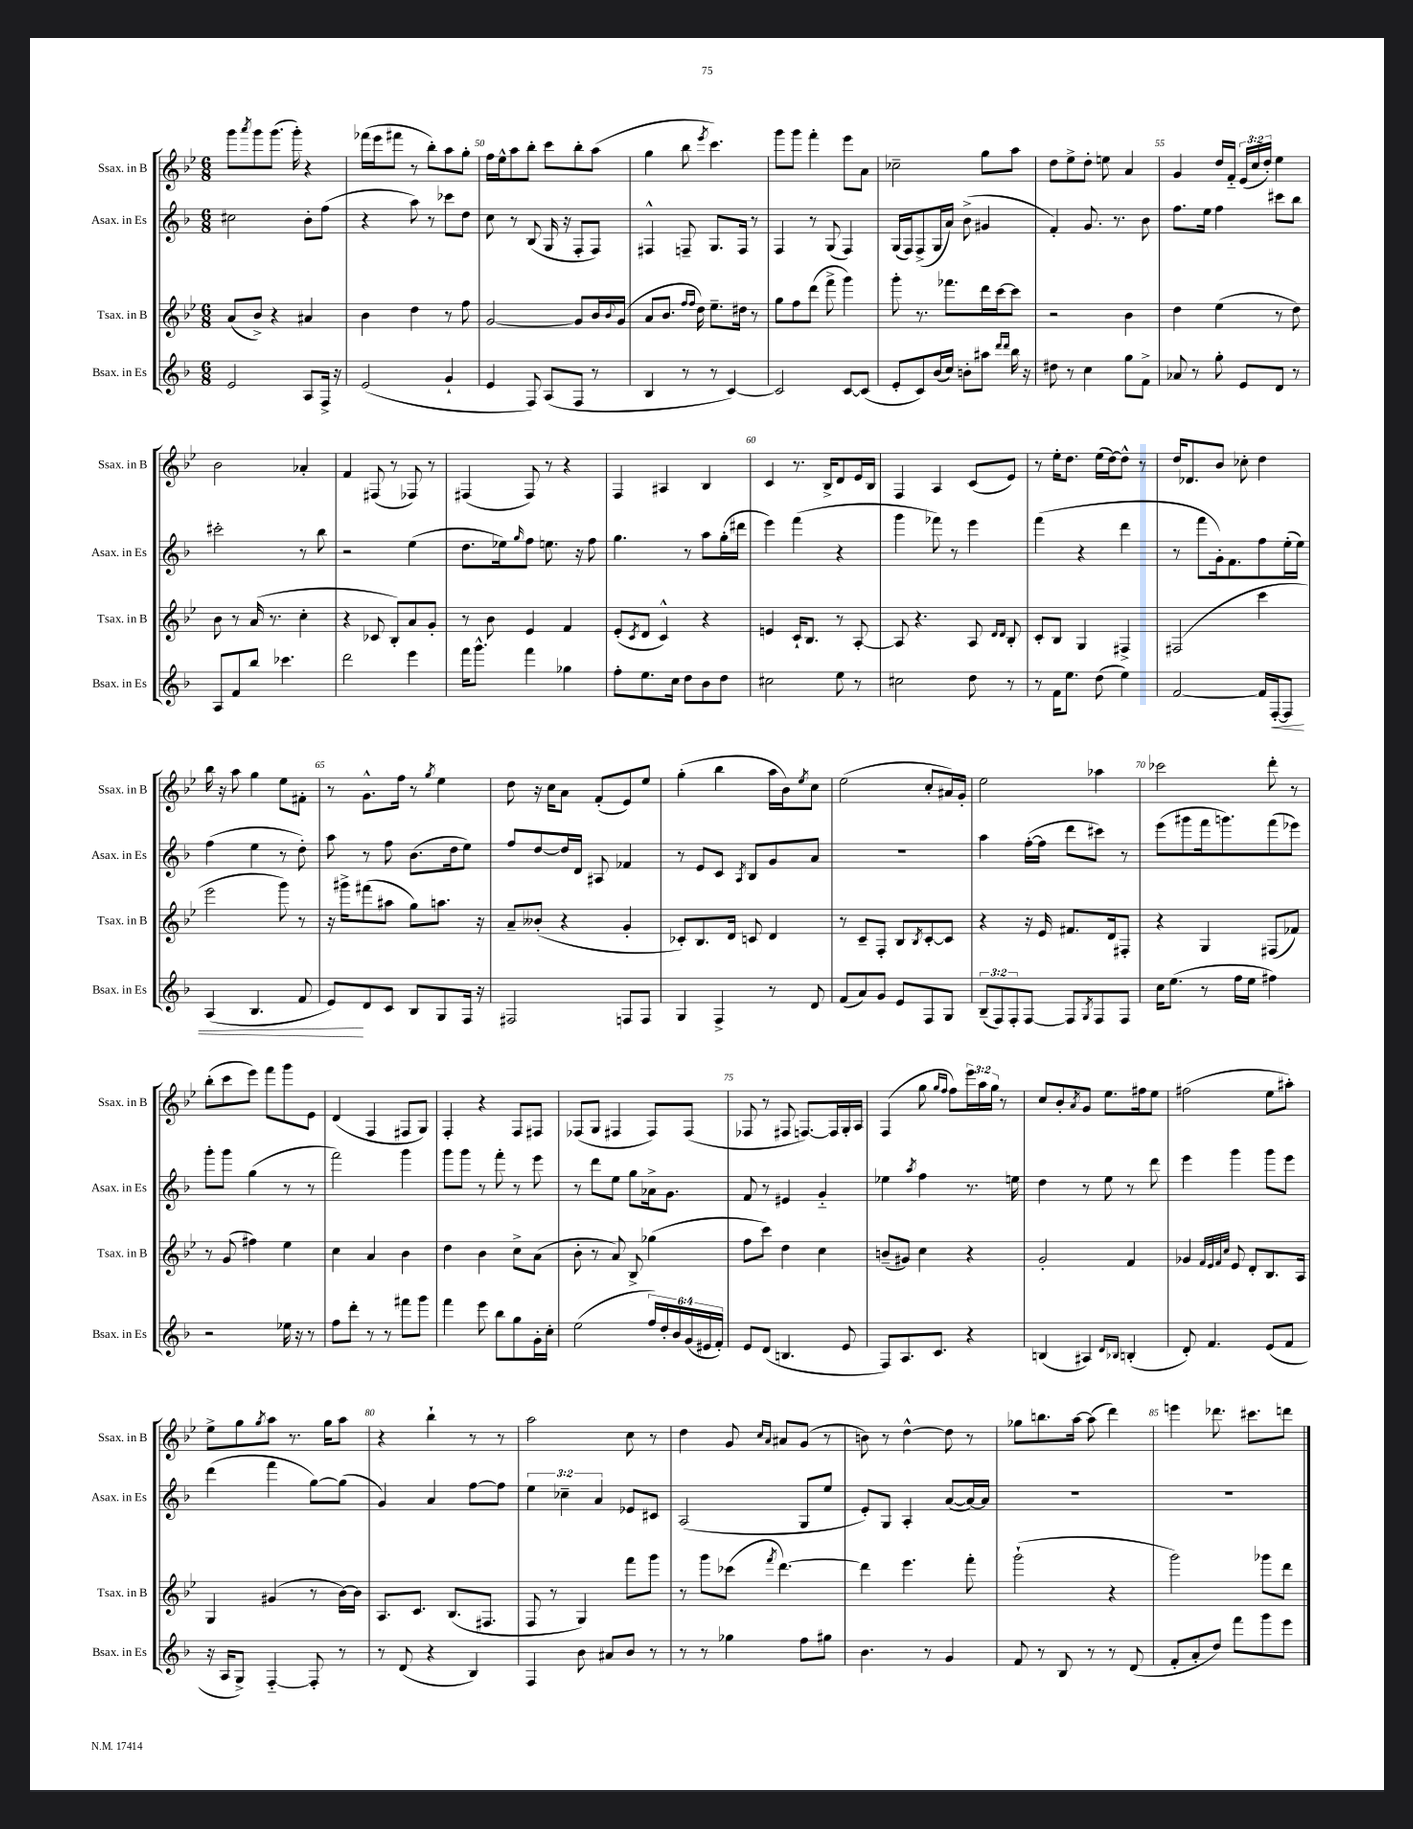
<<
\new StaffGroup <<
\new Staff = "s0" \with { instrumentName = "Ssax. in B" shortInstrumentName = "Ssax. in B" } {
    \clef treble \key bes \major \numericTimeSignature \time 6/8 \override Staff.TupletNumber.text = #tuplet-number::calc-fraction-text
    g'''8 \acciaccatura { a'''8 } g'''8 g'''8.( g'''16-.) r4 |
    fes'''16( ees'''16 fis'''8 r8 bes''8-.) a''8 g''8-. |
    f''16 ees''16-^ a''8 bes''8-. c'''8 bes''8-. a''8( |
    g''4 bes''8 \acciaccatura { ees'''8 } c'''4.) |
    g'''8 g'''8 f'''4-. ees'''8 a'8 |
    ces''2-- g''8 a''8 |
    d''8 ees''8-> d''8-. e''8 a'4 |
    g'4 d''16 f'16-_ \tuplet 3/2 { ees'16( c''16 d''16-.) } ees''4 |
    bes'2 aes'4-. |
    f'4 fis8( r8 fes8) r8 |
    fis4( fis8) r8 r4 |
    f4 ais4 bes4 |
    c'4 r8. bes16-> d'8 ees'16 bes16 |
    f4 a4 c'8( ees'8) |
    r8 ees''16-. d''8. ees''16( d''16~) d''8-^ r8 |
    d''16 des'8. bes'8 ces''8-. d''4 |
    bes''16 r16 a''8 g''4 ees''8 fis'8-. |
    r8 g'8.-^ f''16 r8 \acciaccatura { g''8 } ees''4 |
    d''8 r16 c''16 a'8 f'8-.( ees'8) ees''8 |
    g''4-.( bes''4 a''16 bes'16) \acciaccatura { ees''8 } c''8 |
    ees''2( c''8-. ais'16) g'16-. |
    ees''2 aes''4 |
    ces'''2 d'''8-. r8 |
    bes''8-.( c'''8 ees'''8) f'''8 g'''8 ees'8 |
    d'4( f4 fis8 g8) |
    f4-. r4 f8 fis8 |
    fes8( g8 fis4 fis8) fis8( |
    fes8 r8 fis8 f8.~) f16 g16-. a16 |
    f4( g''8 \grace { g''16 f''16 } f''8) \tuplet 3/2 { ees'''16 a''16 g''16 } r8 |
    c''8 bes'8-. \acciaccatura { a'8 } g'8 ees''8. fis''16 ees''8 |
    fis''2( ees''8 ais''8-.) |
    ees''8-> g''8 \acciaccatura { g''8 } a''8 r8. g''16 a''8 |
    r4 bes''4-! r8 r8 |
    a''2 c''8 r8 |
    d''4 g'8 \grace { c''16 a'16 } ais'8 g'8( r8 |
    b'8) r8 d''4~-^ d''8 r8 |
    ges''8 b''8. a''16~ a''8( d'''4) |
    e'''4 des'''8. cis'''8. d'''8 \bar "|." |
}
\new Staff = "s1" \with { instrumentName = "Asax. in Es" shortInstrumentName = "Asax. in Es" } {
    \clef treble \key f \major \numericTimeSignature \time 6/8 \override Staff.TupletNumber.text = #tuplet-number::calc-fraction-text
    cis''2 bes'8-. f''8( |
    r4 a''8) r8 ces'''8 d''8 |
    c''8 r8 bes8( g16 r16 f8-. f8) |
    fis4-^ f8-- g8. f16 r8 |
    f4 r8 g8( f4) |
    g16( f16) f8->( g16 a'16) bes'8->( gis'4 |
    f'4-.) g'8. r8. bes'8 |
    f''8. e''16 f''4 cis'''8 bes''8 |
    cis'''2-. r8 bes''8 |
    r2 e''4( |
    d''8. ees''16) \grace { g''16 } f''8 e''8. r16 f''8 |
    g''4. r8 a''8 g''16-.( dis'''16 |
    e'''4) f'''4( r4 |
    g'''4 fes'''8) r8 e'''4 |
    f'''4( r4 d'''4 |
    r8 f'''8 g'16-.) f'8. f''8 e''16-.( e''16) |
    f''4( e''4 r8 d''8-.) |
    a''8 r8 f''8 bes'8.( d''16 e''8) |
    f''8 d''8~ d''16 d'16 ais8 fes'4 |
    r8 e'8 c'8 \acciaccatura { a8 } bes8 g'8 a'8 |
    R2. |
    a''4 f''16~-.( f''16 d'''8 cis'''8) r8 |
    e'''8( gis'''8 f'''16 g'''8.) f'''8( ees'''8) |
    g'''8-. g'''8 g''4( r8 r8 |
    f'''2) g'''4 |
    g'''8 g'''8 r8 f'''8-. r8 e'''8 |
    r8 d'''8 e''8 g''8 aes'16-> g'8. |
    f'8 r8 eis'4 g'4-_ |
    ees''4 \acciaccatura { a''8 } f''4 r8. e''16 |
    d''4 r8 e''8 r8 d'''8 |
    e'''4 g'''4 g'''8 e'''8 |
    d'''4( f'''4 g''8~) g''8( |
    g'4) a'4 f''8~ f''8 |
    \tuplet 3/2 { e''4 ces''4-- a'4 } ees'8 cis'8 |
    a2( g8 e''8 |
    e'8-.) g8 a4-. a'8~( a'16~) a'16 |
    R2. |
    R2. \bar "|." |
}
\new Staff = "s2" \with { instrumentName = "Tsax. in B" shortInstrumentName = "Tsax. in B" } {
    \clef treble \key bes \major \numericTimeSignature \time 6/8
    a'8( bes'8->) r4 ais'4 |
    bes'4 d''4 r8 f''8 |
    g'2~ g'8 bes'16 \appoggiatura { bes'8 } g'16( |
    a'8 bes'8. \grace { f''16 f''16 } d''16) ees''8.-- dis''16 r8 |
    g''8 f''8 d'''8( f'''8-> g'''4) |
    g'''8-. r8. fes'''8. d'''16 c'''16~ c'''8 |
    r2 bes'4 |
    d''4 ees''4( r8 d''8) |
    bes'8 r8 a'16( r8. c''4-. |
    r4 ces'8 bes8-.) a'8 g'8-. |
    r8 bes'8 ees'4 f'4 |
    ees'8-.( \acciaccatura { c'8 } d'8 c'4-^) r4 |
    e'4 c'16-! bes8. r8 a8~-. |
    a8 r4. a8 \grace { d'16 d'16 } bes8-. |
    c'8-. bes8 g4 fis4-> |
    fis2( c'''4 |
    ees'''2 g'''8) r8 |
    r16 gis'''16-> fis'''8( ais''8 g''8) a''8. r16 |
    a'8-- beses'8-.( r4 g'4-. |
    ces'8-.) bes8. d'16 c'8 d'4 |
    r8 c'8-- f8-. bes8 \acciaccatura { bes8 } c'8~-. c'8 |
    r4 r16 ees'16 fis'8. d'16 fis8-. |
    r4 g4 fis8( fes'8) |
    r8 g'8( fis''4) ees''4 |
    c''4 a'4 bes'4 |
    d''4 bes'4 c''8-> a'8( |
    bes'8-. r8 a'8) bes8-> ges''4( |
    f''8 c'''8) d''4 c''4 |
    b'8--( gis'8) c''4 r4 |
    g'2-. f'4 |
    ges'4 \grace { f'32 ees'32 f'32 c''32 } ees'8 d'8-. bes8. a16 |
    g4 gis'4( r8 bes'16~) bes'16 |
    a8. c'8. bes8.( fis8. |
    f8 r8 g4) f'''8 g'''8 |
    r8 g'''8 ces'''8( \acciaccatura { f'''8 } d'''4.~) |
    d'''4 ees'''4. f'''8-. |
    g'''2-!( r4 |
    g'''2) ges'''8 d'''8 \bar "|." |
}
\new Staff = "s3" \with { instrumentName = "Bsax. in Es" shortInstrumentName = "Bsax. in Es" } {
    \clef treble \key f \major \numericTimeSignature \time 6/8 \override Staff.TupletNumber.text = #tuplet-number::calc-fraction-text
    e'2 a8 f16-> r16 |
    e'2( g'4-! |
    e'4 f8) a8( f8 r8 |
    bes4 r8 r8 c'4~) |
    c'2 c'8~ c'8( |
    e'8-. c'8) bes'16( c''16) b'8-. ais''8 \grace { d'''16 d'''16 } bes''16 r16 |
    dis''8 r8 c''4 g''8 f'8-> |
    aes'8 r8 g''8-. e'8 d'8 r8 |
    a8 f'8 bes''8 ces'''4. |
    d'''2 e'''4 |
    f'''16 g'''8.-^ f'''4 ges''4 |
    f''8-. e''8. c''16 d''8 bes'8 d''8 |
    cis''2 e''8 r8 |
    cis''2 d''8 r8 |
    r8 f'16 e''8. d''8( e''4) |
    f'2~ f'16 f16~-.\< f8 |
    a4( bes4. f'8 |
    e'8\!) d'8 c'8 bes8 g8 f16 r16 |
    fis2 f8 f8 |
    g4 f4-> r8 d'8 |
    f'8( a'8) g'8 e'8 f8 g8 |
    \tuplet 3/2 { bes8--( f8) f8-. } f8~ f8 \acciaccatura { g8 } f8 f8 |
    c''16 e''8.( r8 f''16 e''16 fis''4) |
    r2 ees''16 r16 r8 |
    f''8 d'''8-. r8 r8 fis'''8 g'''8 |
    f'''4 e'''8 bes''8 g''8 g'16-. c''16-. |
    e''2( \tuplet 6/4 { f''16) d''16-. bes'16 g'16( eis'16 f'16-.) } |
    e'8 d'8( b4. e'8 |
    f8) a8. c'8. r4 |
    b4( ais4) \grace { d'16 bes16 } b4-.( |
    d'8-.) f'4. e'8( f'8 |
    r16 a16 g8->) f4~-_ f8-. r8 |
    r8 d'8( r4 bes4) |
    f4 bes'8 ais'8 bes'8 r8 |
    r8 r8 ges''4 f''8 gis''8 |
    bes'4. r8 g'4 |
    f'8 r8 bes8 r8 r8 d'8( |
    f'8-. a'8-. d''8) f'''8 g'''8 e'''8 \bar "|." |
}
>>
>>
\layout { \context { \Score currentBarNumber = #48 \override BarNumber.break-visibility = ##(#f #t #t) barNumberVisibility = #(every-nth-bar-number-visible 5) } }
